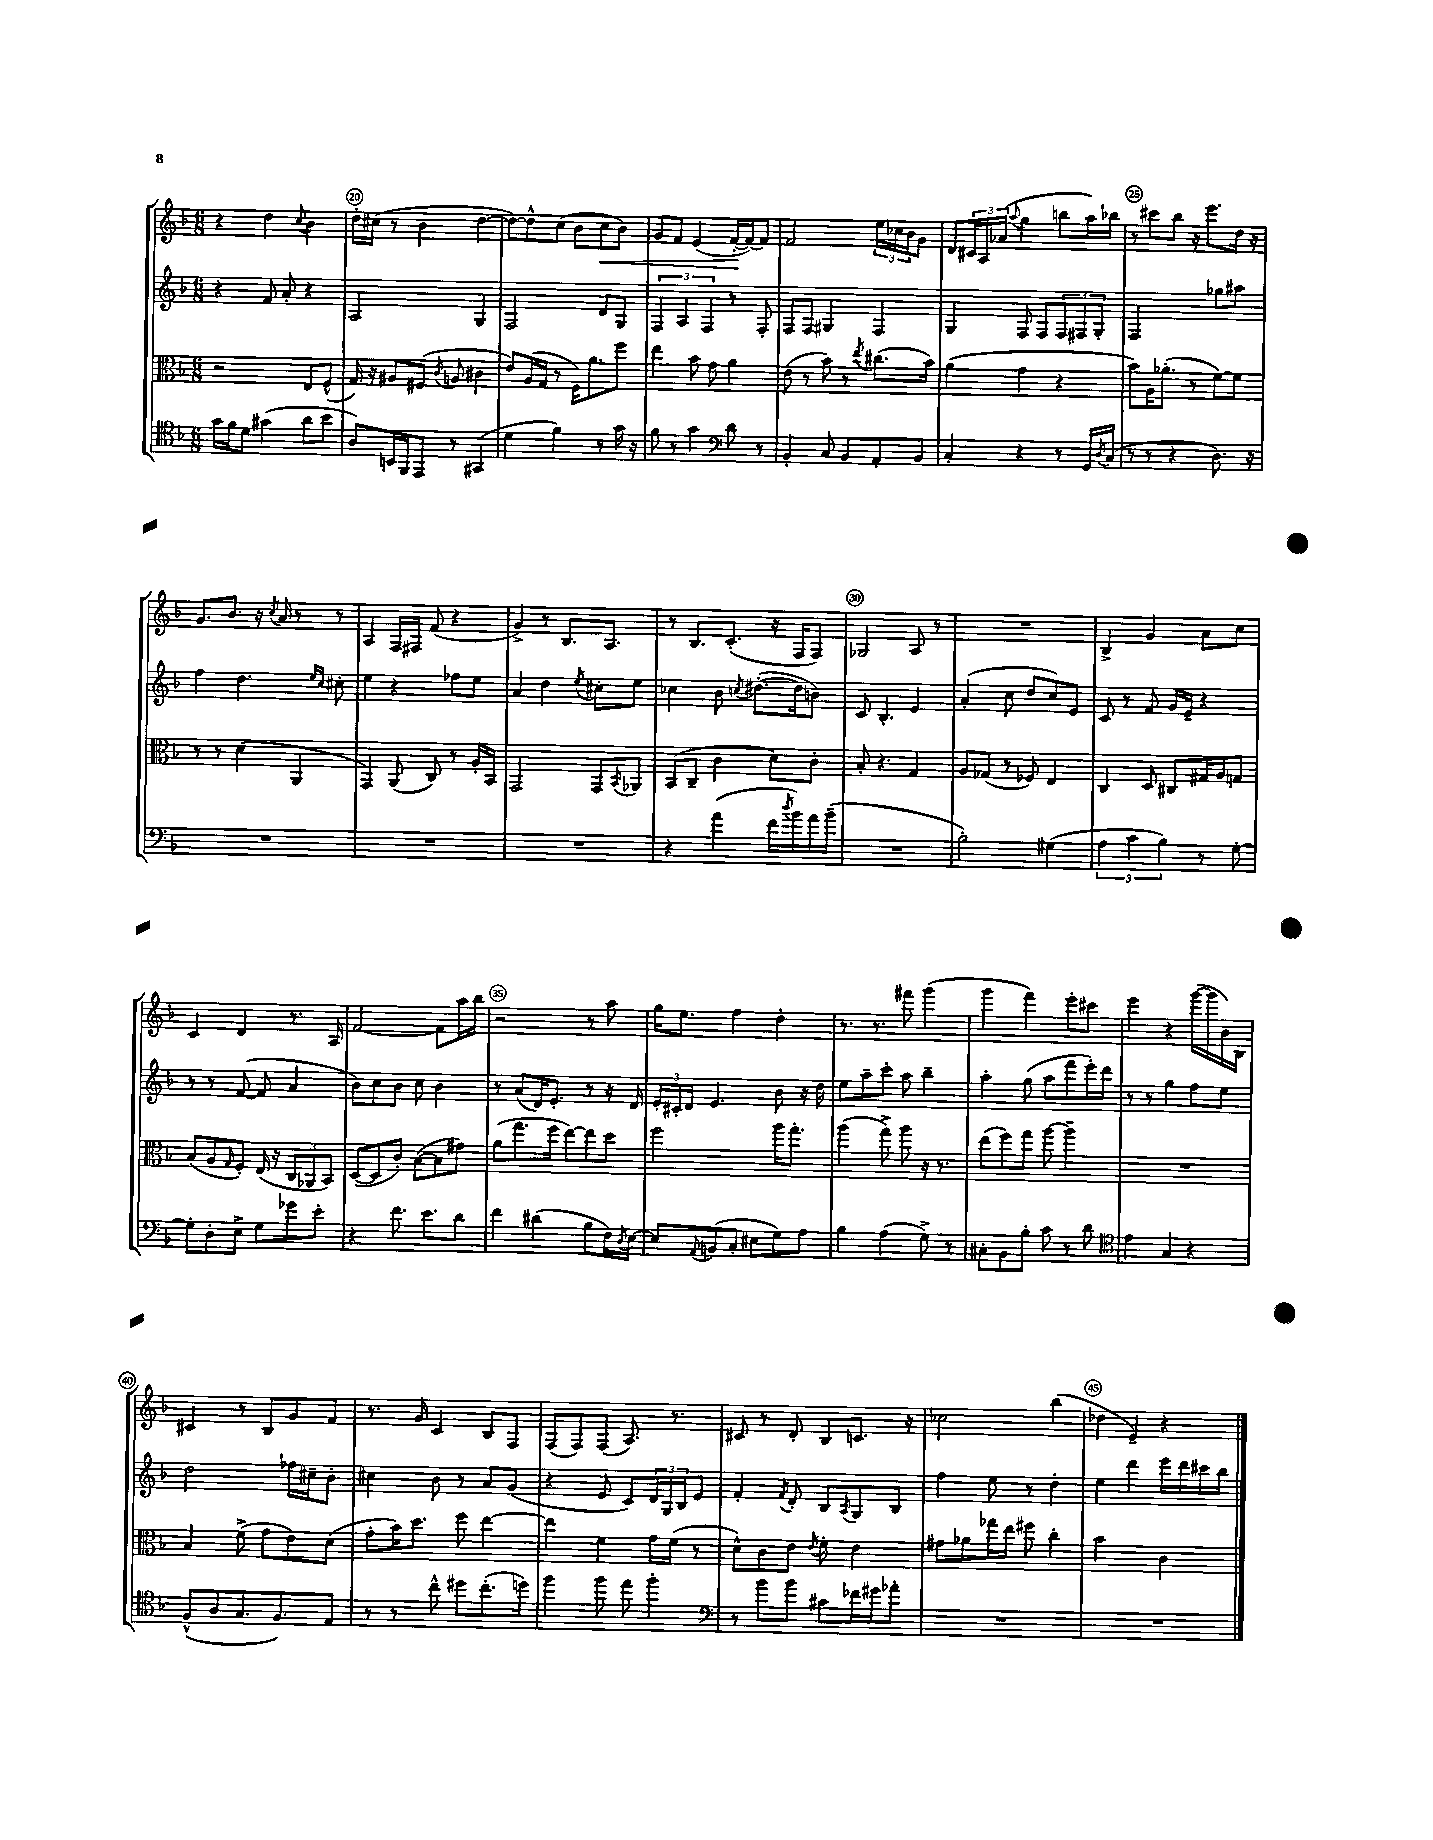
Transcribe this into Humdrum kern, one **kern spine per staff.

**kern	**kern	**kern	**kern	**dynam
*part4	*part3	*part2	*part1	*part1
*staff4	*staff3	*staff2	*staff1	*staff1
*clefC4	*clefC3	*clefG2	*clefG2	*
*k[b-]	*k[b-]	*k[b-]	*k[b-]	*
*M6/8	*M6/8	*M6/8	*M6/8	*
=19	=19	=19	=19	=19
16g\LL	2r	4r	4r	.
16f\J	.	.	.	.
8d\J	.	.	.	.
(4g#X\	.	8f/	4dd\	.
.	.	8a'/	.	.
.	.	.	8qqcc/	.
8a\L	8E/L	4r	4b-\	.
8b-\J	(8F^^/J	.	.	.
=20	=20	=20	=20	=20
8A/L)	16G/)	2A/	16dd'\LL	.
.	16r	.	(16cc#X\JJ	.
16BBn/L	8A#X/L	.	8r	.
16FF/J	.	.	.	.
8EE/J	(8F#X/J	.	4b-\	.
.	8qc/	.	.	.
8r	8An/	.	.	.
(4GG#X/	4c#X\	4G/	[4dd\	.
=21	=21	=21	=21	=21
4d\	8e/L)	2F/	8dd\L_)	.
.	(16A/L	.	8dd^^\]	.
.	16G/JJ	.	.	.
4f\)	8r	.	(8cc\J	.
.	16F\KL)	.	8b-\L	.
.	8.a\	.	.	.
!	!	!	!	!LO:HP:b
8r	.	8d/L	8cc\	<
16g\	8ff\J	8G/J	8b-\J)	.
16r	.	.	.	.
=22	=22	=22	=22	=22
8f\	4ee\	6F/	8g/L	.
8r	.	.	8f/J	.
.	.	6A/	.	.
4g\	8b-\	.	(4e/	.
.	.	6F/	.	.
.	8g\	.	.	.
*clefF4	*	*	*	*
8d\	4a\	8r	[16f'/LL	.
.	.	.	16f/J_)	[
8r	.	8F'/	8f/J]	.
=23	=23	=23	=23	=23
4BB-'/	(8e\	8F/L	2f/	.
.	8r	8F/J	.	.
8C/	8b-\)	4G#X/	.	.
8BB-/L	8r	.	.	.
.	8qee/	.	.	.
8AA'/	(8.cc#X\L	4F/	24ee\LL	.
.	.	.	24cc-X\	.
.	.	.	24b-\J	.
8BB-/J	.	.	8g\J	.
.	16b-\Jk)	.	.	.
=24	=24	=24	=24	=24
4C'/	(4a\	4G/	8d/L	.
.	.	.	24c#X/L	.
.	.	.	24A/	.
.	.	.	(24a-X/JJ	.
.	.	.	8qqaa/	.
4r	4g\	8F/	4gg\	.
.	.	8F/L	.	.
8r	4r	12F/	8bbn\L	.
.	.	12F#X/	.	.
16GG/LL	.	.	16aa\L)	.
.	.	12G'/J	.	.
8qD/	.	.	.	.
(16C/JJ	.	.	16bb-X\JJ	.
=25	=25	=25	=25	=25
8r	8b-\L)	2F/	8r	.
8r	16A\K	.	8ccc#X\L	.
.	(8.a-X'\J	.	.	.
4r	.	.	8bb-\J	.
.	8r	.	16r	.
.	.	.	8.eee\L	.
8.D\)	[8f\L)	8gg-X\L	.	.
.	8f\J]	8aa#X\J	16dd\Jk	.
16r	.	.	16r	.
!!LO:LB:g=z
=26	=26	=26	=26	=26
2.r	8r	4ff\	8.g/L	.
.	8r	.	.	.
.	.	.	8.b-/J	.
.	(4d\	4.dd\	.	.
.	.	.	16r	.
.	.	.	8qcc/	.
.	.	.	16a/	.
.	4AA/	.	8r	.
.	.	16qqee/LL	.	.
.	.	16qqcc/JJ	.	.
.	.	8cc#X'\	8r	.
=27	=27	=27	=27	=27
2.r	4GG/)	4ee\	4A/	.
.	(8AA/	4r	16F/LL	.
.	.	.	16F#X/JJ	.
.	8C/)	.	(8f/	.
.	8r	8ff-X\L	4r	.
.	16A'/LL	8ee\J	.	.
.	16BB-/JJ	.	.	.
=28	=28	=28	=28	=28
2.r	2GG/	4a/	4g^/)	.
.	.	4dd\	8r	.
.	.	.	8.B-/L	.
.	.	8qee/	.	.
.	8GG/L	8cc#X'\L	.	.
.	.	.	8.A/J	.
.	8qBB-/	.	.	.
.	8AA-X/J	8ee\J	.	.
=29	=29	=29	=29	=29
4r	(8BB-/L	4cc-X\	8r	.
.	8C~/J	.	8.B-/L	.
(4a\	4c\	8b-\	.	.
.	.	.	(8.c'/J	.
.	.	8qccn/	.	.
.	.	([8.dd#X'\L	.	.
16f\LL	8d\L)	.	16r	.
8qdd/	.	.	.	.
16b-\)	.	16dd#\k]	16F/KL	.
16a\	8c'\J	8bn\J)	8F/J)	.
(16b-~\JJ	.	.	.	.
=30	=30	=30	=30	=30
2.r	8B-'/	8c/	2G-X/	.
.	4.r	4.B-'/	.	.
.	4G/	4e/	8A/	.
.	.	.	8r	.
=31	=31	=31	=31	=31
2B-'\)	8A/L	(4a'/	2.r	.
.	(8G-X/J	.	.	.
.	8r	8cc\	.	.
.	8F-X/)	8dd/L	.	.
(4G#X\	4E/	8cc/)	.	.
.	.	8e/J	.	.
=32	=32	=32	=32	=32
6A\	4C/	8c/	4B-^/	.
.	.	8r	.	.
6c\	.	.	.	.
.	8D/	8f/	4g/	.
6B-\)	.	.	.	.
.	8C#X/L	16g/LL	.	.
.	.	16e~/JJ	.	.
8r	16G#X/L	4r	8a\L	.
.	16A/J	.	.	.
[8G'\	8Gn/J	.	8cc\J	.
!!LO:LB:g=z
=33	=33	=33	=33	=33
8G'\L]	(8B-/L	8r	4c/	.
8D'\	8A/	8r	.	.
.	16qqG/	.	.	.
8E^\J	8F'/J)	([8f/	4d/	.
8G\L	(16E/	8f/]	.	.
.	16r	.	.	.
8g-X\	12C/L	4a/	8.r	.
.	12AA-X/	.	.	.
8e'\J	.	.	.	.
.	12BB-/J)	.	.	.
.	.	.	16A/	.
=34	=34	=34	=34	=34
4r	([8D/L	8b-\L)	[2f/	.
.	8D/]	8cc\	.	.
8.f\	8c'/J)	8b-\J	.	.
.	([8B-\L	8cc\	.	.
8.e\L	.	.	.	.
.	8B-\]	4b-\	8f\L]	.
8d\J	8g#X\J)	.	16aa\L	.
.	.	.	16bb-\JJ	.
=35	=35	=35	=35	=35
4f\	(8a\L	8r	2r	.
.	8.gg\	(8a/L	.	.
(4d#X\	.	16d/K)	.	.
.	16ff\Jk	8.e'/J	.	.
.	[8ee\L)	.	.	.
8B-\L	8ee\]	8r	8r	.
16F\L)	8dd\J	16r	8aa\	.
8qD/	.	.	.	.
[16E\JJ	.	16d/	.	.
=36	=36	=36	=36	=36
8E/L]	2ff\	24e'/LL	16gg\KL	.
.	.	24c#X'/	.	.
.	.	.	8.ee\J	.
.	.	24d/JJ	.	.
8qqAA/	.	.	.	.
(8BBn/	.	4.e/	.	.
8C'/J	.	.	4ff\	.
8E#X\L	.	.	.	.
8G\)	16aa\KL	8b-\	4dd'\	.
.	8.gg'\J	.	.	.
8A\J	.	16r	.	.
.	.	16dd\	.	.
=37	=37	=37	=37	=37
4B-\	(4aa\	8ee\L	8.r	.
.	.	8aa~\	.	.
.	.	.	8.r	.
(4A\	8gg^\)	8ccc'\J	.	.
.	8aa\	8aa\	8fff#X\	.
8G^\)	16r	4bb-~\	(4ggg\	.
.	8.r	.	.	.
8r	.	.	.	.
=38	=38	=38	=38	=38
8C#X'\L	(8ee\L	4aa'\	4ggg\	.
8BB-\	8ff\)	.	.	.
8B-'\J	8gg\J	(8gg\	4fff\)	.
8c\	[8aa\	8aa\L	.	.
8r	4aa~\]	8fff\	8eee'\L	.
8d\	.	16eee'\L)	8ccc#X\J	.
.	.	16ddd\JJ	.	.
=39	=39	=39	=39	=39
*clefC4	*	*	*	*
4e\	2.r	8r	4eee\	.
.	.	8r	.	.
4G/	.	4gg\	4r	.
4r	.	8ff\L	([16ggg\LL	.
.	.	.	16ggg\]	.
.	.	8ee\J	16b-\)	.
.	.	.	16B-\JJ	.
!!LO:LB:g=z
=40	=40	=40	=40	=40
(8F^^/L	4B-/	2dd\	4c#X/	.
8A/	.	.	.	.
8.G/	(8f^\	.	8r	.
.	8g\L	.	8B-/L	.
8.F/)	.	.	.	.
.	8e\)	16ff-X\LL	8g/	.
.	.	16cc#X~\J	.	.
8E/J	(8d\J	8b-'\J	8f/J	.
=41	=41	=41	=41	=41
8r	8g'\L	4cc#X\	8.r	.
8r	16b-\K)	.	.	.
.	8.dd\J	.	16g/	.
8cc^^\	.	8b-\	4c/	.
8dd#X\L	8ff\	8r	.	.
(8.cc'\	[4ee\	8a/L	8B-/L	.
.	.	(8g/J	8F/J	.
16ddn\Jk)	.	.	.	.
=42	=42	=42	=42	=42
4ff\	4ee\]	4r	(8F/L	.
.	.	.	8F/)	.
8ff\	4f\	8e/	(8F/J	.
8ee\	.	8c/L)	8.A/)	.
4ff'\	16g\LL	24d/L	.	.
.	.	24G/	.	.
.	(16f\JJ	.	8.r	.
.	.	24B-/J	.	.
.	8r	8e/J	.	.
=43	=43	=43	=43	=43
*clefF4	*	*	*	*
8r	8d^^\L)	4f'/	8c#X/	.
8b-\L	8c\	.	8r	.
.	.	8qf/	.	.
8b-\J	8e\J	8d'/	8d'/	.
.	8qe/	.	.	.
8c#X\L	8f'\	8B-/L	8B-/L	.
.	.	8qA/	.	.
16f-X\L	4e\	8G/	8.cn/J	.
16g#X\J	.	.	.	.
8a-X'\J	.	8B-/J	.	.
.	.	.	16r	.
=44	=44	=44	=44	=44
2.r	8g#X\L	4ff\	2cc-X\	.
.	8a-X\	.	.	.
.	16gg-X\L	8ee\	.	.
.	16ee\JJ	.	.	.
.	8ff#X\	8r	.	.
.	4cc'\	4dd'\	(4bb-\	.
=45	=45	=45	=45	=45
2.r	2b-\	4ee\	4dd-X\	.
.	.	4ddd\	4e~/)	.
.	4c\	16eee\LL	4r	.
.	.	16ddd\	.	.
.	.	16ccc#X\	.	.
.	.	16bb-\JJ	.	.
==	==	==	==	==
*-	*-	*-	*-	*-
